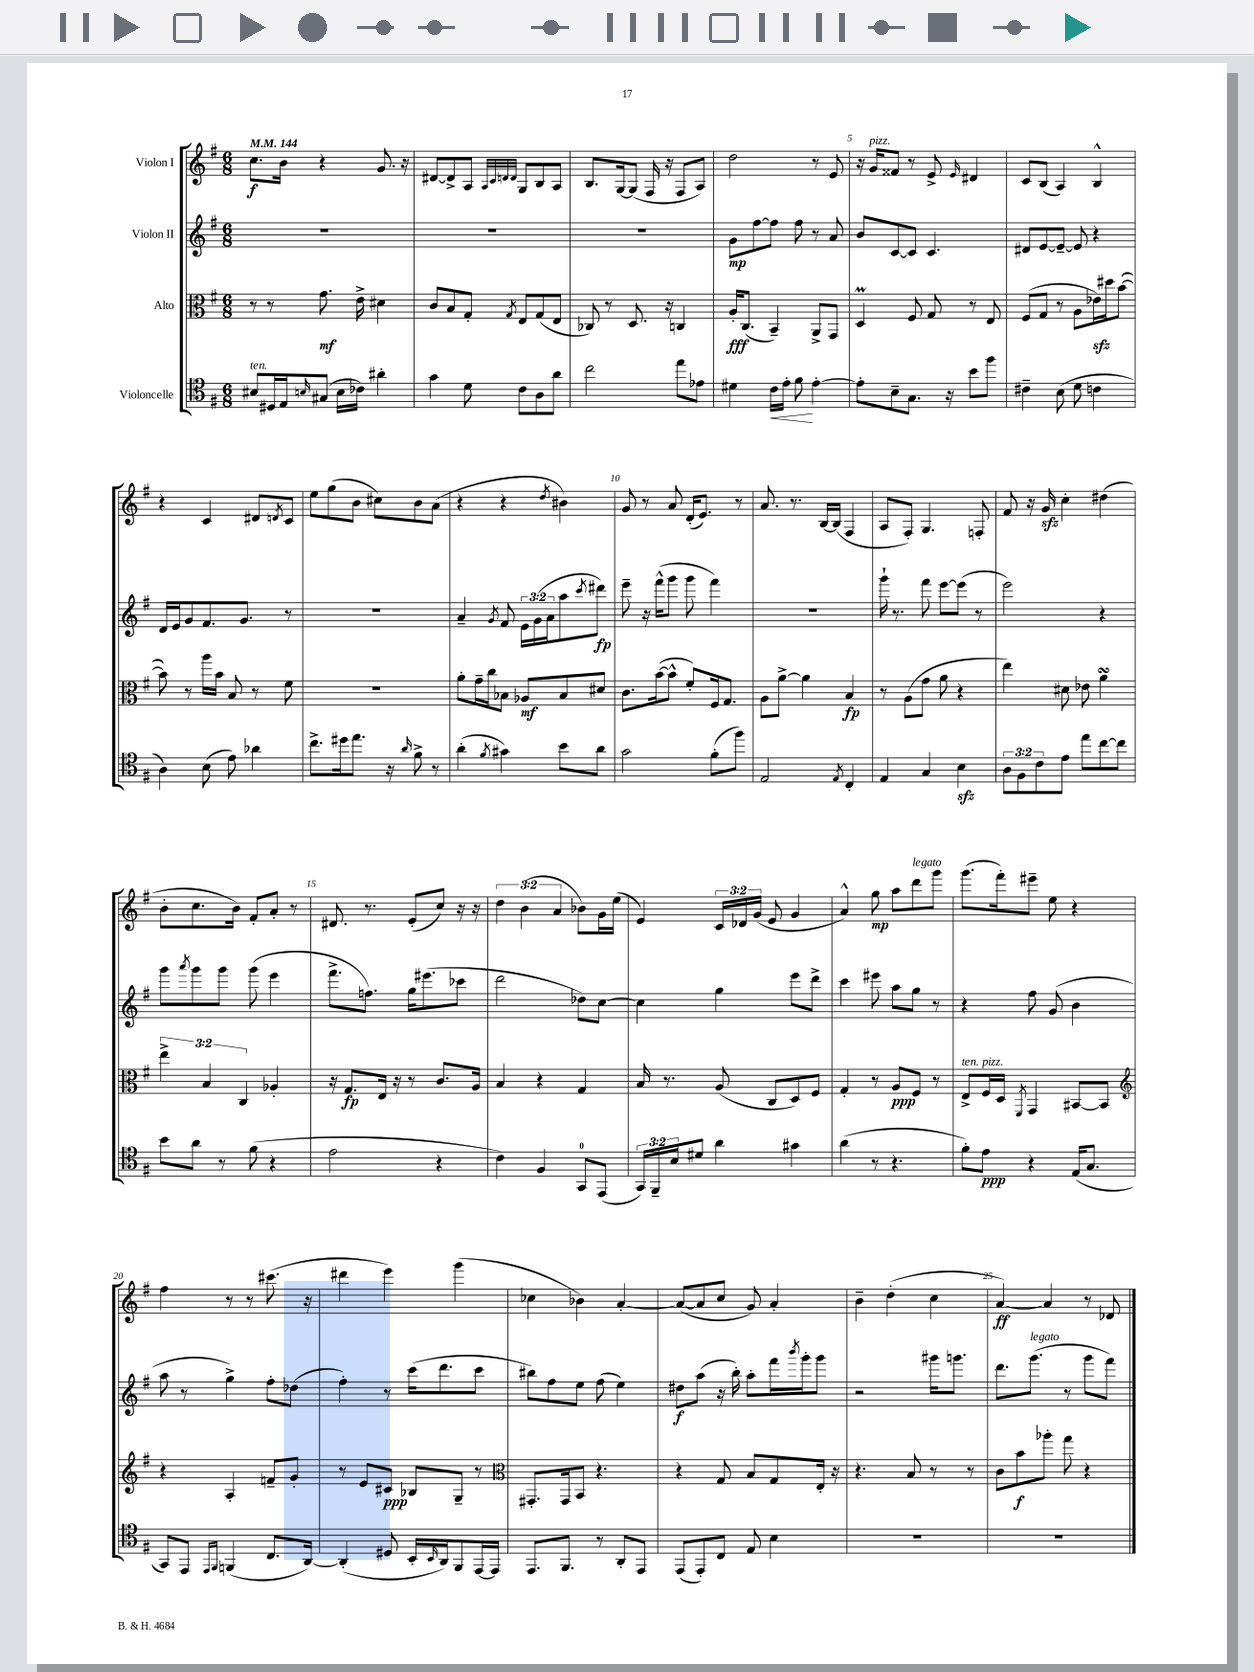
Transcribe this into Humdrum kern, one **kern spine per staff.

**kern	**dynam	**kern	**dynam	**kern	**dynam	**kern	**dynam
*part4	*part4	*part3	*part3	*part2	*part2	*part1	*part1
*staff4	*staff4	*staff3	*staff3	*staff2	*staff2	*staff1	*staff1
*I"Violoncelle	*	*I"Alto	*	*I"Violon II	*	*I"Violon I	*
*clefC4	*	*clefC3	*	*clefG2	*	*clefG2	*
*k[f#]	*	*k[f#]	*	*k[f#]	*	*k[f#]	*
*M6/8	*	*M6/8	*	*M6/8	*	*M6/8	*
*MM144	*	*MM144	*	*MM144	*	*MM144	*
=1	=1	=1	=1	=1	=1	=1	=1
!LO:TX:a:i:t=ten.	!	!	!	!	!	!	!
8B#X/L	.	8r	.	2.r	.	8.cc\L	f
16D#X/L	.	8r	.	.	.	.	.
16E/J	.	.	.	.	.	16b\Jk	.
16qqBn/	.	.	.	.	.	.	.
(8G#X/J	.	8.g\	mf	.	.	4r	.
16B\LL	.	.	.	.	.	.	.
16c-X\JJ)	.	16e^\	.	.	.	.	.
4a#X'\	.	4d#X\	.	.	.	8.g/	.
.	.	.	.	.	.	16r	.
=2	=2	=2	=2	=2	=2	=2	=2
4g\	.	8c/L	.	2.r	.	[8d#X/L	.
.	.	8B/	.	.	.	8d#^/]	.
8d\	.	8G'/J	.	.	.	8A/J	.
.	.	.	.	.	.	32qqA/LLL	.
.	.	.	.	.	.	32qqc/	.
.	.	.	.	.	.	32qqdn/	.
.	.	8qG/	.	.	.	32qqd/JJJ	.
8c\L	.	8E/L	.	.	.	8G/L	.
8A\	.	(8G/	.	.	.	8B/	.
8a\J	.	8E/J	.	.	.	8A/J	.
=3	=3	=3	=3	=3	=3	=3	=3
2cc\	.	8C-X/)	.	2.r	.	8.B/L	.
.	.	8r	.	.	.	.	.
.	.	.	.	.	.	[16G/k	.
.	.	8.D/	.	.	.	(8G/J]	.
.	.	.	.	.	.	16F#/	.
.	.	16r	.	.	.	16r	.
8ee\L	.	4Cn/	.	.	.	8F#/L	.
8e-X\J	.	.	.	.	.	8A/J)	.
=4	=4	=4	=4	=4	=4	=4	=4
4d#X\	.	16A'/KL	fff	8g\L	mp	2dd\	.
.	.	(8.C/J	.	.	.	.	.
.	.	.	.	[8ff#\	.	.	.
!	!LO:HP:b	!	!	!	!	!	!
16c\LL	<	4BB~/)	.	8ff#\J]	.	.	.
16e'\JJ	.	.	.	.	.	.	.
8f#\	.	.	.	8ff#\	.	.	.
[4e'\	[	8AA^/L	.	8r	.	8r	.
.	.	8GG/J	.	8a/	.	8e/	.
=5	=5	=5	=5	=5	=5	=5	=5
8e'\L]	.	4DM/	.	8b/L	.	16r	.
!	!	!	!	!	!	!LO:TX:a:i:t=pizz.	!
.	.	.	.	.	.	16g/KL	.
8B~\	.	.	.	[8c/	.	8f##X/J	.
8.G\J	.	8F#/	.	8c/J]	.	8r	.
.	.	8G/	.	4.c/	.	8e^/	.
16r	.	.	.	.	.	.	.
.	.	.	.	.	.	16qqe/	.
8b\L	.	8r	.	.	.	4d#X/	.
8ff#\J	.	8E/	.	.	.	.	.
=6	=6	=6	=6	=6	=6	=6	=6
4c#X~\	.	(8F#/L	.	8d#X/L	.	8c/L	.
.	.	8G/J	.	[8e/	.	(8B/J	.
(8B\	.	8r	.	8e~/J_	.	4A/)	.
8d\	.	8A\L	.	8e/]	.	.	.
4cn\	.	16e-Xzz\L)	.	4r	.	4B^^/	.
.	.	16dd#X\J	.	.	.	.	.
.	.	([8b\J	.	.	.	.	.
!!LO:LB:g=z
=7	=7	=7	=7	=7	=7	=7	=7
4A\)	.	8b\])	.	16d/LL	.	4r	.
.	.	.	.	16e/J	.	.	.
.	.	8r	.	8g/	.	.	.
(8B\	.	16aa\LL	.	8.f#/	.	4c/	.
.	.	16b\JJ	.	.	.	.	.
8e\)	.	8B/	.	.	.	.	.
.	.	.	.	8.g/J	.	.	.
4a-X\	.	8r	.	.	.	8d#X/L	.
.	.	.	.	.	.	8qdn/	.
.	.	8f#\	.	8r	.	8c/J	.
=8	=8	=8	=8	=8	=8	=8	=8
8.cc^\L	.	2.r	.	2.r	.	8ee\L	.
.	.	.	.	.	.	(8gg\	.
16dd#X\k	.	.	.	.	.	.	.
8.ee\J	.	.	.	.	.	8b\J	.
.	.	.	.	.	.	8cc#X\L)	.
16r	.	.	.	.	.	.	.
16qqa/	.	.	.	.	.	.	.
8f#^\	.	.	.	.	.	8b\	.
8r	.	.	.	.	.	(8a\J	.
=9	=9	=9	=9	=9	=9	=9	=9
(4a'\	.	8a'\L	.	4a~/	.	4r	.
.	.	16g~\L	.	.	.	.	.
.	.	16cc\J	.	.	.	.	.
8qf#/	.	.	.	8qg/	.	.	.
4g#X\)	.	8B-X\J	.	8f#/	.	4r	.
.	.	8A-X/L	mf	24e\LL	.	.	.
.	.	.	.	(24g\	.	.	.
.	.	.	.	24a\J	.	.	.
.	.	.	.	.	.	8qdd/	.
8b\L	.	8B-/	.	8aa\	.	4b#X\)	.
.	.	.	.	8qccc/	.	.	.
8a\J	.	8d#X/J	.	8ddd#X\J)	fp	.	.
=10	=10	=10	=10	=10	=10	=10	=10
2g\	.	8.c\L	.	8eee~\	.	8g/	.
.	.	.	.	16r	.	8r	.
.	.	([16b\k	.	(16fff#^^\KL	.	.	.
.	.	8b^^\J]	.	8ggg\J	.	8a/	.
.	.	8f#'/L)	.	8ggg\	.	(16d'/KL	.
.	.	.	.	.	.	8.e/J)	.
(8f#'\L	.	16F#/k	.	4fff#\)	.	.	.
.	.	8.G/J	.	.	.	.	.
8ff#\J)	.	.	.	.	.	8r	.
=11	=11	=11	=11	=11	=11	=11	=11
2E/	.	8A\L	.	2.r	.	8.a/	.
.	.	[8a^\J	.	.	.	.	.
.	.	.	.	.	.	8.r	.
.	.	4a\]	.	.	.	.	.
.	.	.	.	.	.	[16B/LL	.
.	.	.	.	.	.	(16B/JJ]	.
8qE/	.	.	.	.	.	.	.
4C'/	.	4B/	fp	.	.	4F#/	.
=12	=12	=12	=12	=12	=12	=12	=12
4E/	.	8r	.	16ggg`\	.	8A/L	.
.	.	.	.	8.r	.	.	.
.	.	(8A\L	.	.	.	8F#'/J)	.
4G/	.	8g\J	.	8fff#\	.	4.G/	.
.	.	8a\	.	[8eee\L	.	.	.
4Bzz\	.	4r	.	(8eee\J]	.	.	.
.	.	.	.	8r	.	8Fn'/	.
=13	=13	=13	=13	=13	=13	=13	=13
12A\L	.	4ee\)	.	2eee\)	.	8f#/	.
12F#\	.	.	.	.	.	.	.
.	.	.	.	.	.	16r	.
12c\	.	.	.	.	.	.	.
.	.	.	.	.	.	16gzz/	.
8e\J	.	8d#X\	.	.	.	4cc'\	.
8ee\L	.	8e-X\	.	.	.	.	.
[8cc\	.	4asSSS\	.	4r	.	(4dd#X\	.
8cc\J]	.	.	.	.	.	.	.
!!LO:LB:g=z
=14	=14	=14	=14	=14	=14	=14	=14
8b\L	.	6ee^\	.	8ggg\L	.	8b'\L	.
.	.	.	.	8qaaa/	.	.	.
8a\J	.	.	.	8ggg\	.	8.cc\	.
.	.	6B/	.	.	.	.	.
8r	.	.	.	8ggg\J	.	.	.
.	.	.	.	.	.	16b\Jk)	.
.	.	6C/	.	.	.	.	.
(8f#\	.	.	.	(8ggg\	.	8f#'/L	.
4r	.	4A-X'/	.	4eee\	.	8a'/J	.
.	.	.	.	.	.	8r	.
=15	=15	=15	=15	=15	=15	=15	=15
2e\	.	16r	.	8.fff#^\L	.	8.d#X/	.
.	.	8.G/L	fp	.	.	.	.
.	.	.	.	8.ffn\J)	.	8.r	.
.	.	16E/Jk	.	.	.	.	.
.	.	16r	.	.	.	.	.
.	.	8r	.	16gg\KL	.	(8e'/L	.
.	.	.	.	(8.eee#X\	.	.	.
4r	.	8.c/L	.	.	.	8cc/J)	.
.	.	.	.	8ccc-X\J	.	16r	.
.	.	16A/Jk	.	.	.	16r	.
=16	=16	=16	=16	=16	=16	=16	=16
4c\)	.	4B/	.	2ddd\	.	6dd\	.
.	.	.	.	.	.	(6b\	.
4F#/	.	4r	.	.	.	.	.
.	.	.	.	.	.	6a/	.
8GG/L	.	4G/	.	8dd-X\L)	.	8b-X\L)	.
(8EE/J	.	.	.	[8cc\J	.	16g\L	.
.	.	.	.	.	.	(16ee\JJ	.
=17	=17	=17	=17	=17	=17	=17	=17
24GG/LL)	.	16B/	.	4cc\]	.	4e/)	.
24FF#~/	.	.	.	.	.	.	.
.	.	8.r	.	.	.	.	.
24B/J	.	.	.	.	.	.	.
8d#X/J	.	.	.	.	.	.	.
4a\	.	(8A/	.	4gg\	.	24c/LL	.
.	.	.	.	.	.	24d-X/	.
.	.	.	.	.	.	(24g/JJ	.
.	.	8C/L	.	.	.	8e/	.
4g#X\	.	8D/)	.	8eee\L	.	4g/	.
.	.	8F#/J	.	8ddd^\J	.	.	.
=18	=18	=18	=18	=18	=18	=18	=18
(4a\	.	4G'/	.	4ccc\	.	4a^^/)	.
8r	.	8r	.	8eee#X\	.	8gg\	mp
4.r	.	8A/L	ppp	8aa\L	.	8aa\L	.
!	!	!	!	!	!	!LO:TX:a:i:t=legato	!
.	.	8F#/J	.	8gg\J	.	8ddd\	.
.	.	8r	.	8r	.	8ggg\J	.
=19	=19	=19	=19	=19	=19	=19	=19
!	!	!LO:TX:a:i:t=ten.	!	!	!	!	!
8f#'\L)	.	8E^/L	.	4r	.	(8.ggg\L	.
!	!	!LO:TX:a:i:t=pizz.	!	!	!	!	!
8e\J	ppp	16F#/L	.	.	.	.	.
.	.	16D/JJ	.	.	.	16fff#'\k)	.
.	.	8qFF#/	.	.	.	.	.
4r	.	4GG/	.	8ff#\	.	8eee#X~\J	.
.	.	.	.	(8g/	.	8ee\	.
(16E/KL	.	[8BB#X/L	.	4b\	.	4r	.
8.G/J	.	.	.	.	.	.	.
.	.	8BB#/J]	.	.	.	.	.
!!LO:LB:g=z
=20	=20	=20	=20	=20	=20	=20	=20
*	*	*clefG2	*	*	*	*	*
8GG/L)	.	4r	.	8aa\	.	4ff#\	.
8EE/J	.	.	.	8r	.	.	.
16qqEE/LL	.	.	.	.	.	.	.
16qqFF#/JJ	.	.	.	.	.	.	.
(4FFn/	.	4A'/	.	4gg^\)	.	8r	.
.	.	.	.	.	.	8r	.
8.C/L	.	8fn~/L	.	8ff#'\L	.	(8.ccc#X\	.
.	.	8g'/J	.	(8dd-X\J	.	.	.
[16AA/Jk)	.	.	.	.	.	16r	.
=21	=21	=21	=21	=21	=21	=21	=21
(4AA'/]	.	8r	.	4ff#'\)	.	4ddd#X\	.
.	.	8e/L	.	.	.	.	.
8D#X/	.	8c#X/J	ppp	8r	.	4eee\)	.
16BB'/LL	.	8B-X/L	.	(16ccc\KL	.	.	.
16qqBB/	.	.	.	.	.	.	.
16AA/J)	.	.	.	8.ddd\	.	.	.
8FF#/	.	8G~/J	.	.	.	(4ggg\	.
[16EE/L	.	8r	.	8ccc\J	.	.	.
16EE/JJ]	.	.	.	.	.	.	.
=22	=22	=22	=22	=22	=22	=22	=22
*	*	*clefC3	*	*	*	*	*
8.EE/L	.	8.GG#X'/L	.	8bb#X\L)	.	4cc-X\	.
.	.	.	.	8ff#\	.	.	.
8.FF#/J	.	16GG#/k	.	.	.	.	.
.	.	8BB/J	.	8ee\J	.	4b-X\)	.
8r	.	4.r	.	(8ff#\	.	.	.
8AA'/L	.	.	.	4ee\)	.	[4a'/	.
8EE/J	.	.	.	.	.	.	.
=23	=23	=23	=23	=23	=23	=23	=23
(8EE/L	.	4r	.	8dd#X\L	f	(8a/L_	.
8EE'/)	.	.	.	(8aa\J	.	8a/]	.
8C/J	.	8G/	.	16r	.	8cc/J	.
.	.	.	.	16bb'\)	.	.	.
8E/	.	8B/L	.	8aa'\L	.	8g/)	.
4B\	.	8G/	.	16fff#\L	.	4a'/	.
.	.	.	.	8qbbb/	.	.	.
.	.	.	.	16ggg'\J	.	.	.
.	.	16E'/Jk	.	8ggg\J	.	.	.
.	.	16r	.	.	.	.	.
=24	=24	=24	=24	=24	=24	=24	=24
2.r	.	4.r	.	2r	.	4b~\	.
.	.	.	.	.	.	(4dd'\	.
.	.	8B/	.	.	.	.	.
.	.	8r	.	16ggg#X\KL	.	4cc\	.
.	.	.	.	8.gggn\J	.	.	.
.	.	8r	.	.	.	.	.
=25	=25	=25	=25	=25	=25	=25	=25
2.r	.	8c\L	.	8.ddd\L	.	[4a/)	ff
.	.	8b\	f	.	.	.	.
!	!	!	!	!LO:TX:a:i:t=legato	!	!	!
.	.	.	.	(8.ggg\J	.	.	.
.	.	8aa-X'\J	.	.	.	4a/]	.
.	.	8gg\	.	8r	.	.	.
.	.	4r	.	8ggg\L	.	8r	.
.	.	.	.	8fff#\J)	.	8d-X/	.
==	==	==	==	==	==	==	==
*-	*-	*-	*-	*-	*-	*-	*-
